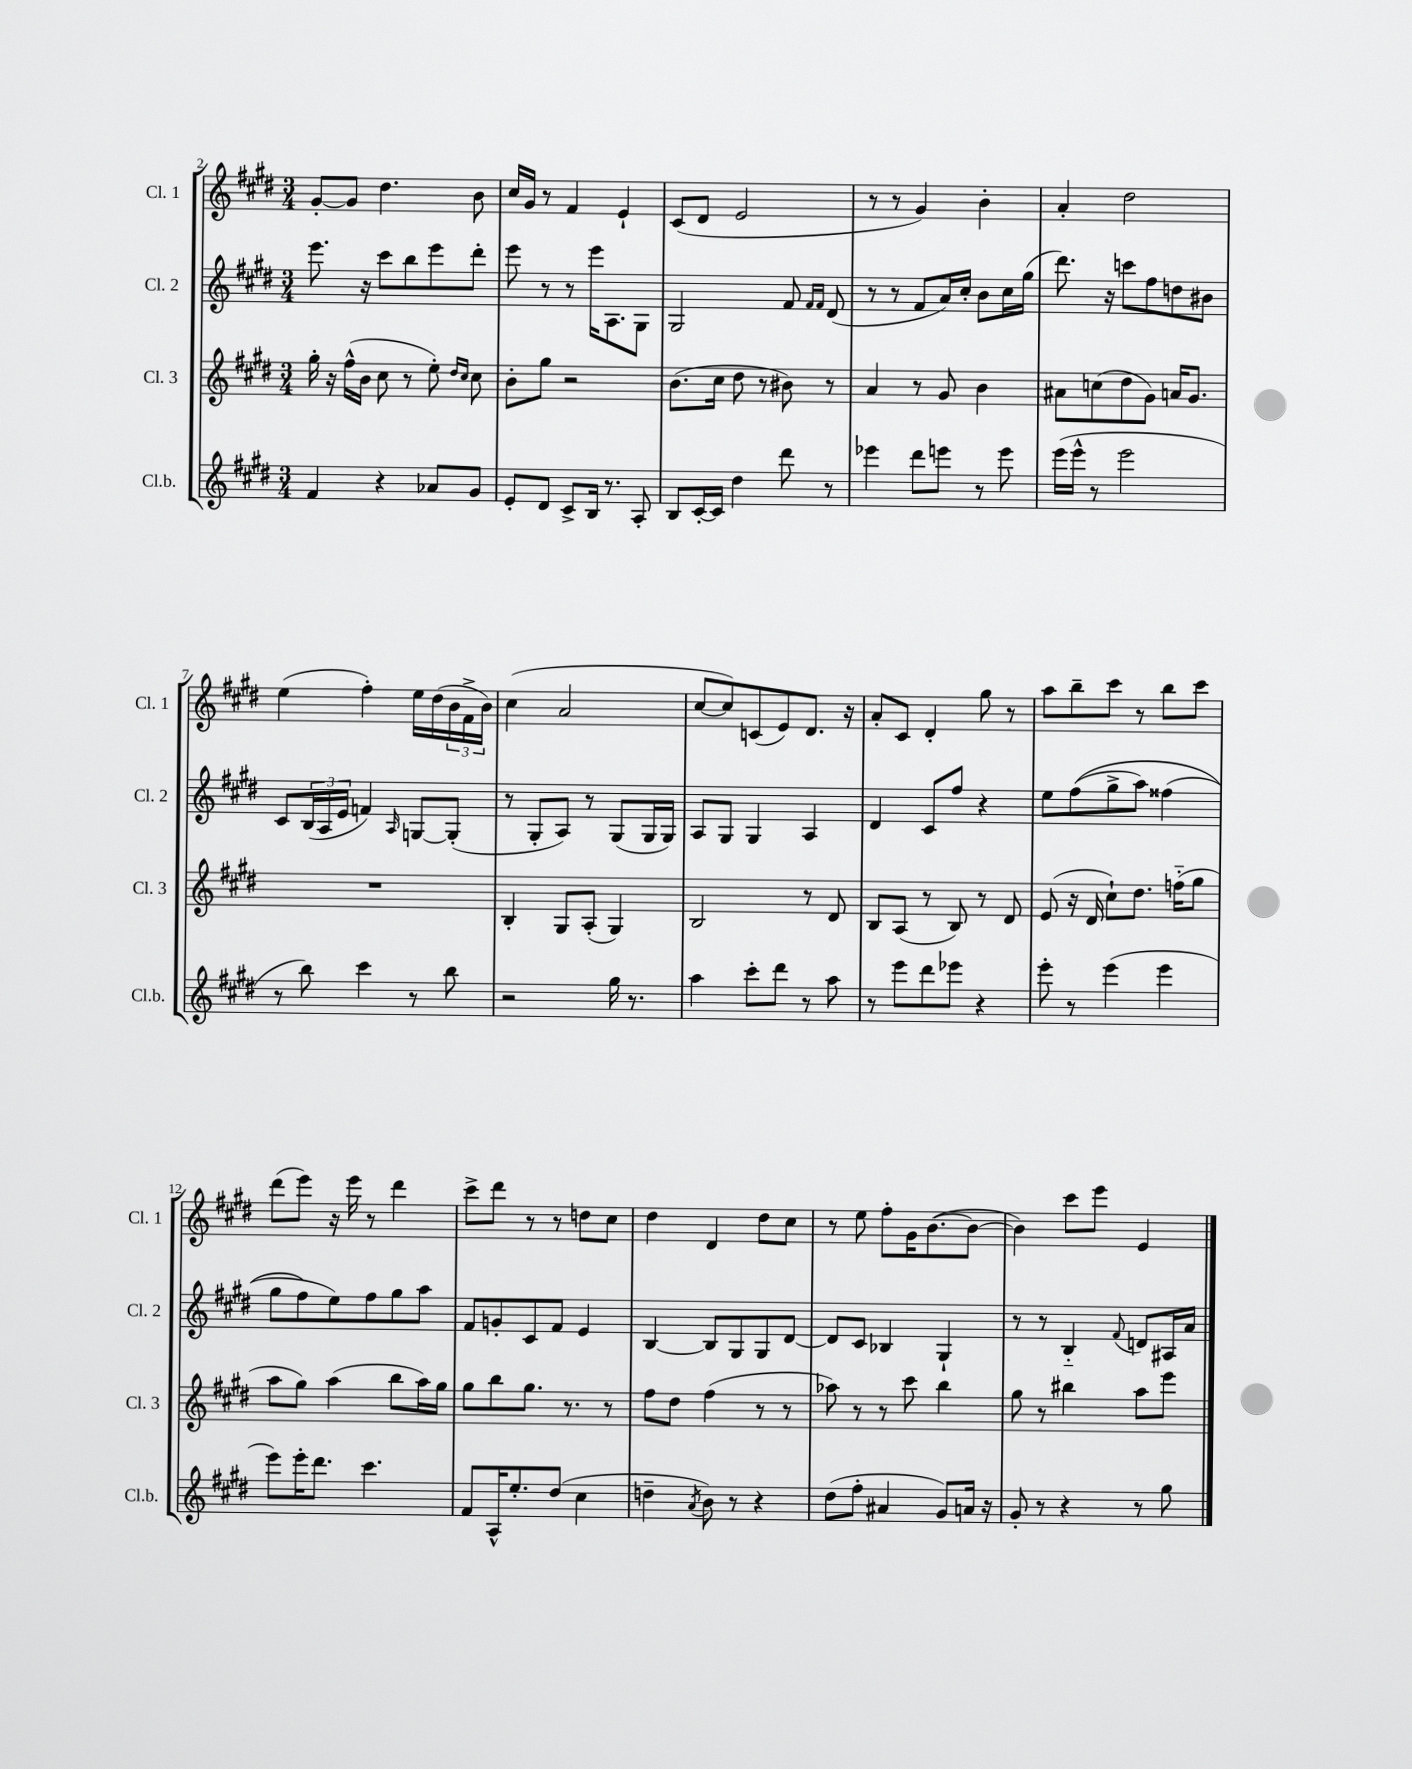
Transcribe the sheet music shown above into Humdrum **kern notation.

**kern	**kern	**kern	**kern
*staff4	*staff3	*staff2	*staff1
*clefG2	*clefG2	*clefG2	*clefG2
*k[f#c#g#d#]	*k[f#c#g#d#]	*k[f#c#g#d#]	*k[f#c#g#d#]
*M3/4	*M3/4	*M3/4	*M3/4
4f#/	16gg#'\	8.eee\	[8g#'/L
.	16r	.	.
.	(16ff#^^\LL	.	8g#/]J
.	16b\JJ	16r	.
4r	8cc#\	8ccc#\L	4.dd#\
.	8r	8bb\	.
8a-/L	8ee'\)	8eee\	.
.	16qqdd#/LL	.	.
.	16qqcc#/JJ	.	.
8g#/J	8cc#\	8ddd#'\J	8b\
=	=	=	=
8e'/L	8b'\L	8eee\	16cc#/LL
.	.	.	16g#/JJ
8d#/J	8gg#\J	8r	8r
8c#^/L	2r	8r	4f#/
16B/Jk	.	16eee\LK	.
8.r	.	8.A\	.
.	.	.	4e`/
8A'/	.	8G#\J	.
=	=	=	=
8B/L	(8.b\L	2G#/	(8c#/L
[16c#'/L	.	.	8d#/J
16c#/]JJ	16cc#\Jk	.	.
4dd#\	8dd#\	.	2e/
.	8r	.	.
8ddd#\	8b#\)	8f#/	.
.	.	16qqf#/LL	.
.	.	16qqf#/JJ	.
8r	8r	(8d#/	.
=	=	=	=
4eee-\	4a/	8r	8r
.	.	8r	8r
8ddd#\L	8r	8f#/L	4g#/)
8eee\J	8g#/	16a/L)	.
.	.	16cc#'/JJ	.
8r	4b\	8b\L	4b'\
8eee\	.	16cc#\L	.
.	.	(16gg#\JJ	.
=	=	=	=
(16eee\LL	8a#\L	8.ddd#\)	4a'/
16eee^^\JJ	.	.	.
8r	(8cc\	.	.
.	.	16r	.
2eee\	8dd#\	8ccc\L	2dd#\
.	8g#\J)	8ff#\	.
.	16a/LK	8dd\	.
.	8.g#/J	.	.
.	.	8b#\J	.
=	=	=	=
8r	2.r	8c#/L	(4ee\
8bb\)	.	(24B/L	.
.	.	24A/	.
.	.	24e/JJ	.
4ccc#\	.	4f/)	4ff#'\)
.	.	16qqA/	.
8r	.	[8G/L	16ee\LL
.	.	.	(16dd#\
8bb\	.	(8G'/]J	24b\
.	.	.	24f#^\
.	.	.	24b\JJ)
=	=	=	=
2r	4B'/	8r	(4cc#\
.	.	8G#'/L	.
.	8G#/L	8A/J)	2a/
.	(8A'/J	8r	.
16gg#\	4G#/)	(8G#/L	.
8.r	.	.	.
.	.	16G#/L	.
.	.	16G#/JJ)	.
=	=	=	=
4aa\	2B/	8A/L	[8cc#/L
.	.	8G#/J	8cc#/])
8ccc#'\L	.	4G#/	(8c/
8ddd#\J	.	.	8e/)
8r	8r	4A/	8.d#/J
8aa\	8d#/	.	.
.	.	.	16r
=	=	=	=
8r	8B/L	4d#/	8a'/L
8eee\L	(8A/J	.	8c#/J
8ddd#\	8r	8c#/L	4d#'/
8eee-\J	8B/)	8ff#/J	.
4r	8r	4r	8gg#\
.	8d#/	.	8r
=	=	=	=
8eee'\	(8e/	8ee\L	8aa\L
8r	16r	&((8ff#\	8bb~\
.	16d#/	.	.
(4eee\	8cc#`\L)	8gg#^\	8ccc#\J
.	8.dd#\J	8aa\J)	8r
4eee\	.	(4ff##\	8bb\L
.	(16ff'~\LK	.	.
.	8gg#\J	.	8ccc#\J
=	=	=	=
8eee\L)	8aa\L	8gg#\L	(8ddd#\L
16eee'\K	8gg#\J)	8ff#\&)	8eee\J)
8.ddd#\J	.	.	.
.	(4aa\	8ee\)	16r
.	.	.	16eee\
4.ccc#\	.	8ff#\	8r
.	8bb\L	8gg#\	4ddd#\
.	16aa\L)	8aa\J	.
.	16gg#\JJ	.	.
=	=	=	=
8f#/L	8gg#\L	8f#/L	8ccc#^\L
16A^^/K	8bb\	8g'/	8ddd#\J
8.ee'/	.	.	.
.	8.gg#\J	8c#/	8r
(8dd#/J	.	8f#/J	8r
.	8.r	.	.
4cc#\	.	4e/	8dd\L
.	8r	.	8cc#\J
=	=	=	=
4dd~\	8ff#\L	[4B/	4dd#\
.	8dd#\J	.	.
8qa/	.	.	.
8b\)	(4ff#\	8B/]L	4d#/
8r	.	8G#/	.
4r	8r	8G#/	8dd#\L
.	8r	[8d#/J	8cc#\J
=	=	=	=
(8dd#\L	8aa-\)	8d#/]L	8r
8ff#'\J	8r	8c#/J	8ee\
4a#/	8r	4B-/	8ff#'\L
.	8ccc#\	.	16g#\K
.	.	.	([8.b\
8g#/L)	4bb\	4G#`/	.
16a/Jk	.	.	8b\_J
16r	.	.	.
=	=	=	=
8g#'/	8gg#\	8r	4b\])
8r	8r	8r	.
4r	4bb#\	4B'~/	8ccc#\L
.	.	.	8eee\J
.	.	8qqf#/	.
8r	8aa\L	8d/L	4e/
8gg#\	8eee\J	16A#/L	.
.	.	16a/JJ	.
==	==	==	==
*-	*-	*-	*-
